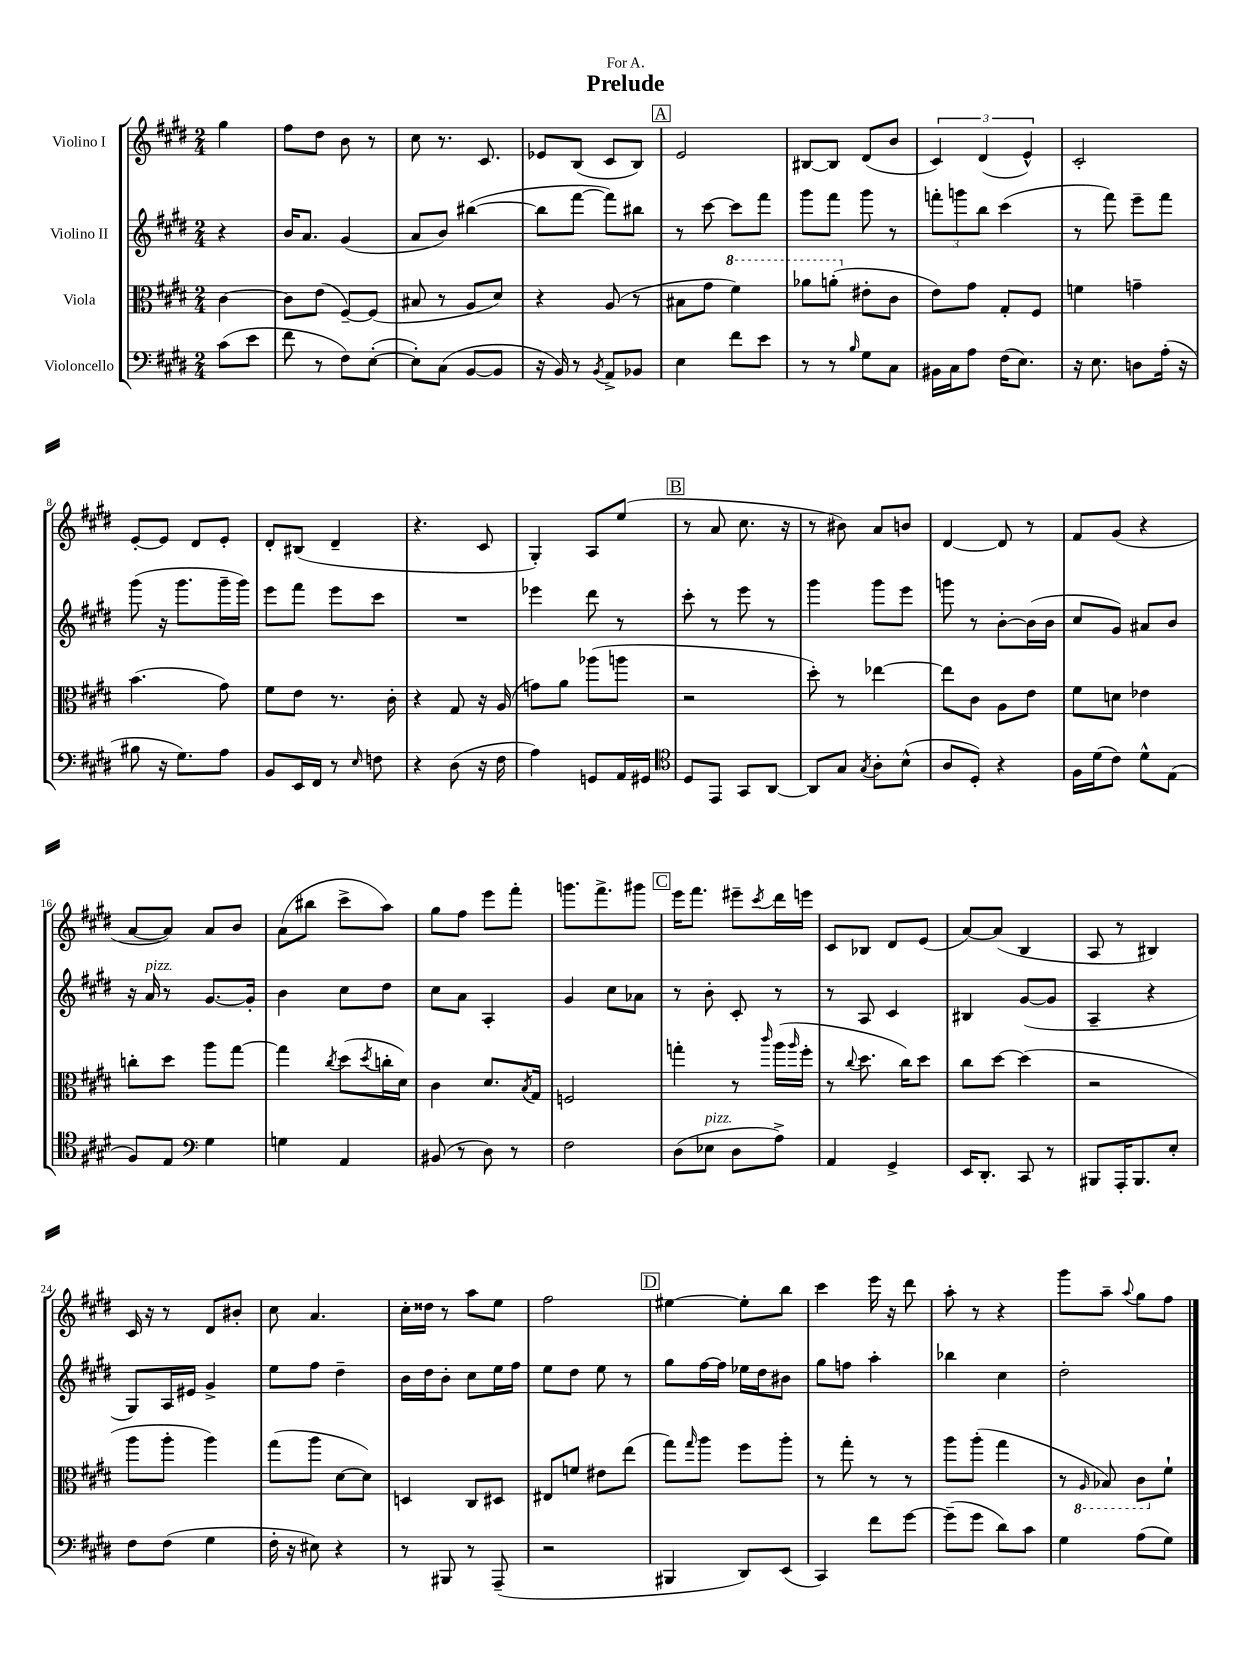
\header { title = "Prelude" dedication = "For A." }
<<
\new StaffGroup <<
\new Staff = "s0" \with { instrumentName = "Violino I" } {
    \clef treble \key e \major \numericTimeSignature \time 2/4 \partial 4
    gis''4 |
    fis''8 dis''8 b'8 r8 |
    cis''8 r8. cis'8. |
    ees'8 b8( cis'8 b8) |
    \mark \markup { \box "A" } e'2 |
    bis8~ bis8 dis'8( b'8 |
    \tuplet 3/2 { cis'4) dis'4( e'4-^) } |
    cis'2-. |
    e'8~-. e'8 dis'8 e'8-. |
    dis'8-. bis8( dis'4-- |
    r4. cis'8 |
    gis4-.) a8 e''8( |
    \mark \markup { \box "B" } r8 a'8 cis''8. r16 |
    r8 bis'8) a'8 b'8 |
    dis'4~ dis'8 r8 |
    fis'8 gis'8( r4 |
    a'8~ a'8) a'8 b'8 |
    a'8( bis''8 cis'''8-> a''8) |
    gis''8 fis''8 e'''8 fis'''8-. |
    g'''8. fis'''8.-> gis'''8 |
    \mark \markup { \box "C" } e'''16 fis'''8. eis'''8-- \acciaccatura { cis'''8 } dis'''16 e'''16 |
    cis'8 bes8 dis'8 e'8( |
    a'8~) a'8( b4 |
    a8 r8 bis4) |
    cis'16 r16 r8 dis'8 bis'8-. |
    cis''8 a'4. |
    cis''16-. disis''16 r8 a''8 e''8 |
    fis''2 |
    \mark \markup { \box "D" } eis''4~ eis''8-. b''8 |
    cis'''4 e'''16 r16 dis'''8 |
    a''8-. r8 r4 |
    gis'''8 a''8-- \appoggiatura { a''8 } gis''8 fis''8 \bar "|." |
}
\new Staff = "s1" \with { instrumentName = "Violino II" } {
    \clef treble \key e \major \numericTimeSignature \time 2/4 \partial 4
    r4 |
    b'16 a'8. gis'4( |
    a'8 b'8) bis''4~( |
    bis''8 fis'''8~ fis'''8) bis''8 |
    \mark \markup { \box "A" } r8 cis'''8~ cis'''8 fis'''8 |
    gis'''8 fis'''8 gis'''8 r8 |
    \tuplet 3/2 { f'''8-. g'''8 b''8 } cis'''4( |
    r8 fis'''8) e'''8-- fis'''8 |
    gis'''8( r16 gis'''8. gis'''16-- gis'''16) |
    e'''8 fis'''8 e'''8 cis'''8 |
    R2 |
    ees'''4 dis'''8 r8 |
    \mark \markup { \box "B" } cis'''8-. r8 e'''8 r8 |
    gis'''4 gis'''8 e'''8 |
    g'''8 r8 b'8~-. b'16( b'16 |
    cis''8 gis'8) ais'8 b'8 |
    r16 a'16^\markup { \italic "pizz." } r8 gis'8.~ gis'16-. |
    b'4 cis''8 dis''8 |
    cis''8 a'8 a4-. |
    gis'4 cis''8 aes'8 |
    \mark \markup { \box "C" } r8 b'8-. cis'8-. r8 |
    r8 a8 cis'4 |
    bis4 gis'8~( gis'8 |
    a4-- r4 |
    gis8) a16 eis'16 gis'4-> |
    e''8 fis''8 dis''4-- |
    b'16 dis''16 b'8-. cis''8 e''16 fis''16 |
    e''8 dis''8 e''8 r8 |
    \mark \markup { \box "D" } gis''8 fis''16~ fis''16 ees''16 dis''16 bis'8 |
    gis''8 f''8 a''4-. |
    bes''4 cis''4 |
    dis''2-. \bar "|." |
}
\new Staff = "s2" \with { instrumentName = "Viola" } {
    \clef alto \key e \major \numericTimeSignature \time 2/4 \partial 4
    cis'4~ |
    cis'8 e'8( fis8~--) fis8( |
    bis8 r8 a8 dis'8) |
    r4 a8( r8 |
    \mark \markup { \box "A" } bis8 gis'8 \ottava #1 fis''4) |
    aes''8 a''8-.( \ottava #0 eis'8-. cis'8 |
    e'8) gis'8 gis8-. fis8 |
    f'4 g'4-- |
    b'4.( gis'8) |
    fis'8 e'8 r8. cis'16-. |
    r4 gis8 r16 a16( |
    g'8) a'8 aes''8( a''8 |
    \mark \markup { \box "B" } r2 |
    dis''8-.) r8 ees''4~ |
    ees''8 cis'8 a8 e'8 |
    fis'8 d'8 ees'4 |
    c''8-. dis''8 a''8 gis''8~ |
    gis''4 \acciaccatura { cis''8 } dis''8( \acciaccatura { dis''8 } c''16-. dis'16) |
    cis'4 dis'8. \acciaccatura { b8 } gis16 |
    f2 |
    \mark \markup { \box "C" } g''4-. r8 \grace { cis'''16 } a''16( \grace { a''16 } fis''16-. |
    r8 \appoggiatura { cis''8 } dis''8. cis''16) dis''8 |
    cis''8 dis''8~ dis''4( |
    r2 |
    a''8 a''8-. a''4) |
    gis''8( a''8 dis'8~ dis'8) |
    d4 cis8 dis8 |
    eis8 f'8 eis'8 e''8( |
    \mark \markup { \box "D" } gis''8) \grace { gis''16 } a''8 fis''8 a''8-. |
    r8 gis''8-. r8 r8 |
    a''8 a''8-.( gis''4 |
    r8 \ottava #-1 \grace { a,16 } bes,8) cis8 \ottava #0 fis'8-! \bar "|." |
}
\new Staff = "s3" \with { instrumentName = "Violoncello" } {
    \clef bass \key e \major \numericTimeSignature \time 2/4 \partial 4
    cis'8( e'8 |
    fis'8 r8 fis8) e8~-.( |
    e8-.) cis8( b,8~ b,8 |
    r16 b,16) r8 \acciaccatura { b,8 } a,8-> bes,8 |
    \mark \markup { \box "A" } e4 fis'8 e'8 |
    r8 r8 \grace { b16 } gis8 cis8 |
    bis,16 cis16 a8 fis16( e8.) |
    r16 e8. d8 a16-.( r16 |
    bis8 r16 gis8.) a8 |
    b,8 e,16 fis,16 r8 \grace { e16 } f8 |
    r4 dis8( r16 fis16 |
    a4) g,8 a,16 gis,16 |
    \mark \markup { \box "B" } \clef tenor dis8 e,8 gis,8 a,8~ |
    a,8 gis8 \acciaccatura { gis8 } a8-. b8-^( |
    a8 dis8-.) r4 |
    fis16 dis'16( cis'8) dis'8-^ e8( |
    fis8) e8 \clef bass gis4 |
    g4 a,4 |
    bis,8( r8 dis8) r8 |
    fis2 |
    \mark \markup { \box "C" } dis8( ees8^\markup { \italic "pizz." } dis8 a8->) |
    a,4 gis,4-> |
    e,16 dis,8.-. cis,8 r8 |
    bis,,8 a,,16-. bis,,8. e8-. |
    fis8 fis8( gis4 |
    fis16-. r16 eis8) r4 |
    r8 bis,,8 r8 a,,8--( |
    r2 |
    \mark \markup { \box "D" } bis,,4 dis,8) e,8( |
    cis,4) fis'8 gis'8~ |
    gis'8--( gis'8 dis'8) cis'8 |
    gis4 a8( gis8) \bar "|." |
}
>>
>>
